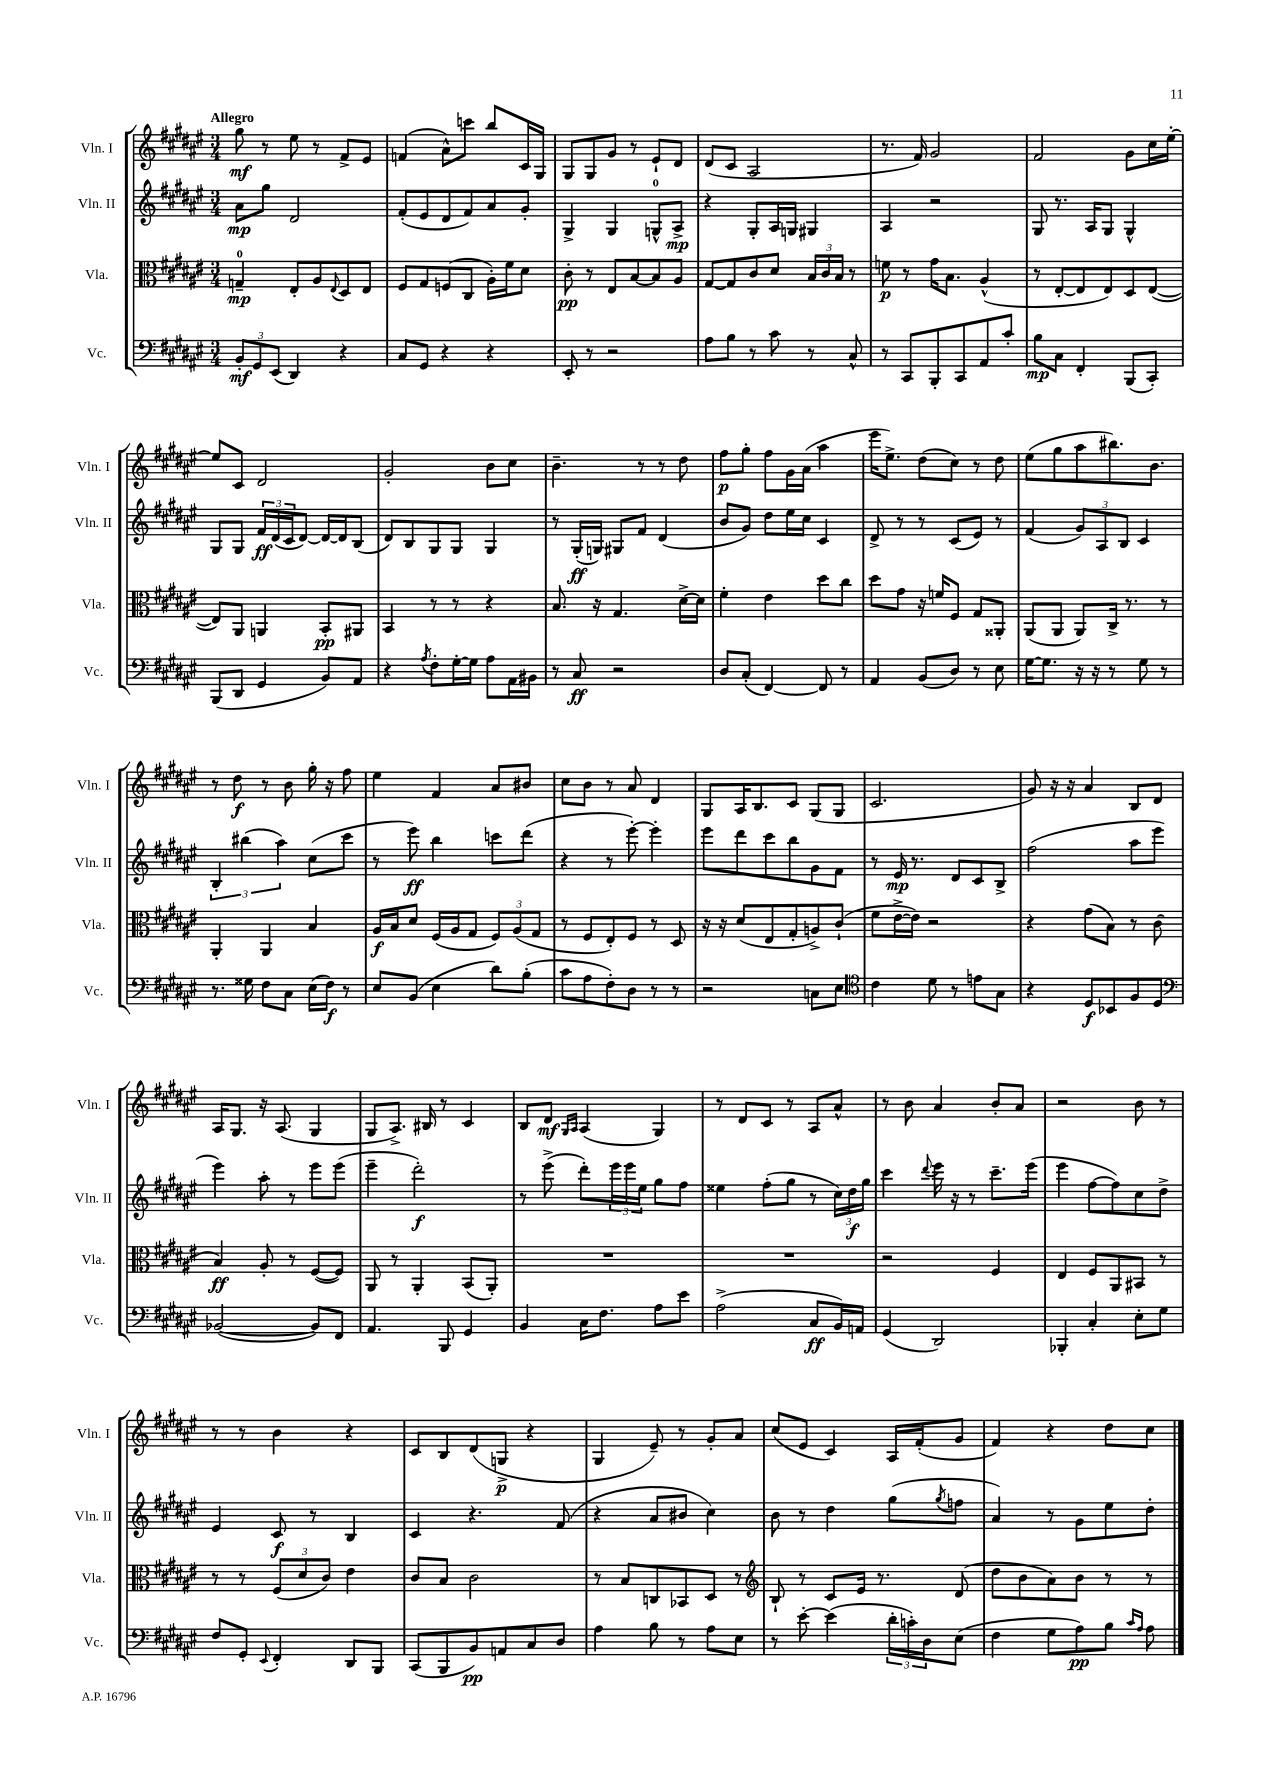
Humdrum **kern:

**kern	**dynam	**kern	**dynam	**kern	**dynam	**kern	**dynam
*part4	*part4	*part3	*part3	*part2	*part2	*part1	*part1
*staff4	*staff4	*staff3	*staff3	*staff2	*staff2	*staff1	*staff1
*I"Vc.	*	*I"Vla.	*	*I"Vln. II	*	*I"Vln. I	*
*I'Vc.	*	*I'Vla.	*	*I'Vln. II	*	*I'Vln. I	*
*clefF4	*	*clefC3	*	*clefG2	*	*clefG2	*
*k[f#c#g#d#a#e#]	*	*k[f#c#g#d#a#e#]	*	*k[f#c#g#d#a#e#]	*	*k[f#c#g#d#a#e#]	*
*M3/4	*	*M3/4	*	*M3/4	*	*M3/4	*
=1	=1	=1	=1	=1	=1	=1	=1
!	!	!	!	!	!	!LO:TX:a:B:t=Allegro	!
12BB'/L	mf	4Gn~/	mp	8a#\L	mp	8gg#\	mf
12GG#/	.	.	.	.	.	.	.
.	.	.	.	8gg#\J	.	8r	.
(12EE#/J	.	.	.	.	.	.	.
4DD#/)	.	8E#'/L	.	2d#/	.	8ee#\	.
.	.	8A#/	.	.	.	8r	.
.	.	8qqE#/	.	.	.	.	.
4r	.	8D#/	.	.	.	8f#^/L	.
.	.	8E#/J	.	.	.	8e#/J	.
=2	=2	=2	=2	=2	=2	=2	=2
8C#/L	.	8F#/L	.	(8f#'/L	.	(4fn/	.
8GG#/J	.	8G#/	.	8e#/	.	.	.
4r	.	(8Fn/	.	8d#/	.	8a#^^\L)	.
.	.	8C#/J	.	8f#/)	.	8cccn\J	.
4r	.	16A#'\LL)	.	8a#/	.	8bb/L	.
.	.	16f#\J	.	.	.	.	.
.	.	8d#\J	.	8g#'/J	.	16c#/L	.
.	.	.	.	.	.	16G#/JJ	.
=3	=3	=3	=3	=3	=3	=3	=3
8EE#'/	.	8c#'\	pp	4G#^/	.	8G#/L	.
8r	.	8r	.	.	.	8G#/	.
2r	.	8E#/L	.	4G#/	.	8g#/J	.
.	.	[8B/	.	.	.	8r	.
.	.	8B/]	.	8Gn^^/L	.	8e#`/L	.
.	.	8A#/J	.	8A#^/J	mp	8d#/J	.
=4	=4	=4	=4	=4	=4	=4	=4
8A#\L	.	[8G#/L	.	4r	.	(8d#/L	.
8B\J	.	8G#/]	.	.	.	8c#/J	.
8r	.	8c#/	.	8G#'/L	.	2A#/	.
8c#\	.	8d#/J	.	16A#/L	.	.	.
.	.	.	.	16Gn/JJ	.	.	.
8r	.	24B/LL	.	4G#X/	.	.	.
.	.	24c#/	.	.	.	.	.
.	.	24B/JJ	.	.	.	.	.
8C#^^/	.	8r	.	.	.	.	.
=5	=5	=5	=5	=5	=5	=5	=5
8r	.	8fn\	p	4A#/	.	8.r	.
8CC#/L	.	8r	.	.	.	.	.
.	.	.	.	.	.	16f#/)	.
8BBB'/	.	16g#\KL	.	2r	.	2g#/	.
.	.	8.B\J	.	.	.	.	.
8CC#/	.	.	.	.	.	.	.
8AA#/	.	(4A#^^/	.	.	.	.	.
8c#'/J	.	.	.	.	.	.	.
=6	=6	=6	=6	=6	=6	=6	=6
8B\L	mp	8r	.	8G#/	.	2f#/	.
8C#\J	.	[8E#'/L	.	8.r	.	.	.
4FF#'/	.	8E#/]	.	.	.	.	.
.	.	.	.	16A#/KL	.	.	.
.	.	8E#/)	.	8G#/J	.	.	.
(8BBB/L	.	8D#/	.	4G#^^/	.	8g#\L	.
8CC#'/J)	.	([8E#/J	.	.	.	16cc#\L	.
.	.	.	.	.	.	[16ee#'\JJ	.
!!LO:LB:g=z
=7	=7	=7	=7	=7	=7	=7	=7
(8BBB/L	.	8E#/L])	.	8G#/L	.	8ee#/L]	.
8DD#/J	.	8AA#/J	.	8G#/J	.	8c#/J	.
4GG#/	.	4AAn/	.	24f#/LL	ff	2d#/	.
.	.	.	.	(24d#/	.	.	.
.	.	.	.	24c#/J	.	.	.
.	.	.	.	[8d#/J)	.	.	.
8BB/L)	.	8BB'/L	pp	16d#/LL_	.	.	.
.	.	.	.	16d#/J]	.	.	.
8AA#/J	.	8AA#X/J	.	(8B/J	.	.	.
=8	=8	=8	=8	=8	=8	=8	=8
4r	.	4BB/	.	8d#/L)	.	2g#'/	.
.	.	.	.	8B/	.	.	.
8qA#/	.	.	.	.	.	.	.
8F#'\L	.	8r	.	8G#/	.	.	.
[16G#'\L	.	8r	.	8G#/J	.	.	.
16G#\JJ]	.	.	.	.	.	.	.
8A#\L	.	4r	.	4G#/	.	8b\L	.
16AA#\L	.	.	.	.	.	8cc#\J	.
16BB#X\JJ	.	.	.	.	.	.	.
=9	=9	=9	=9	=9	=9	=9	=9
8r	.	8.B/	.	8r	.	4.b~\	.
8C#/	ff	.	.	(16G#'/LL	ff	.	.
.	.	16r	.	16Gn/JJ)	.	.	.
2r	.	4.G#/	.	8G#X/L	.	.	.
.	.	.	.	8f#/J	.	8r	.
.	.	.	.	(4d#/	.	8r	.
.	.	[16d#^\LL	.	.	.	8dd#\	.
.	.	16d#\JJ]	.	.	.	.	.
=10	=10	=10	=10	=10	=10	=10	=10
8D#/L	.	4f#'\	.	8b/L	.	8ff#\L	p
(8C#'/J	.	.	.	8g#/J)	.	8gg#'\J	.
[4FF#/)	.	4e#\	.	8dd#\L	.	8ff#\L	.
.	.	.	.	16ee#\L	.	16g#\L	.
.	.	.	.	16cc#\JJ	.	(16a#\JJ	.
8FF#/]	.	8dd#\L	.	4c#/	.	4aa#\	.
8r	.	8cc#\J	.	.	.	.	.
=11	=11	=11	=11	=11	=11	=11	=11
4AA#/	.	8dd#\L	.	8d#^/	.	16eee#\KL	.
.	.	.	.	.	.	8.ee#^\J)	.
.	.	8g#\J	.	8r	.	.	.
(8BB/L	.	16r	.	8r	.	(8dd#\L	.
.	.	16fn/KL	.	.	.	.	.
8D#/J)	.	8F#/J	.	(8c#/L	.	8cc#\J)	.
8r	.	8G#/L	.	8e#/J)	.	8r	.
8E#\	.	8AA##X'/J	.	8r	.	8dd#\	.
=12	=12	=12	=12	=12	=12	=12	=12
[16G#\KL	.	(8AA#/L	.	(4f#/	.	(8ee#\L	.
8.G#\J]	.	.	.	.	.	.	.
.	.	8AA#/J	.	.	.	8gg#\	.
16r	.	8AA#/L)	.	12g#/L)	.	8aa#\	.
16r	.	.	.	.	.	.	.
.	.	.	.	12A#/	.	.	.
8r	.	16C#^/Jk	.	.	.	8.bb#X\)	.
.	.	.	.	12B/J	.	.	.
.	.	8.r	.	.	.	.	.
8G#\	.	.	.	4c#/	.	.	.
.	.	.	.	.	.	8.b\J	.
8r	.	8r	.	.	.	.	.
!!LO:LB:g=z
=13	=13	=13	=13	=13	=13	=13	=13
8.r	.	4AA#'/	.	6B'/	.	8r	.
.	.	.	.	.	.	8dd#\	f
.	.	.	.	(6bb#X\	.	.	.
16G##X\	.	.	.	.	.	.	.
8F#\L	.	4AA#/	.	.	.	8r	.
.	.	.	.	6aa#\)	.	.	.
8C#\J	.	.	.	.	.	8b\	.
(16E#\LL	.	4B/	.	(8cc#\L	.	16gg#'\	.
16F#\JJ)	f	.	.	.	.	16r	.
8r	.	.	.	8ccc#\J	.	8ff#\	.
=14	=14	=14	=14	=14	=14	=14	=14
8E#/L	.	16A#/LL	f	8r	.	4ee#\	.
.	.	16B/J	.	.	.	.	.
(8BB/J	.	8d#/J	.	8eee#\)	ff	.	.
4E#\	.	(16F#/LL	.	4bb\	.	4f#/	.
.	.	16A#/J	.	.	.	.	.
.	.	8G#/J	.	.	.	.	.
8d#\L)	.	12F#/L)	.	8cccn\L	.	8a#/L	.
.	.	(12A#/	.	.	.	.	.
(8B'\J	.	.	.	(8ddd#\J	.	8b#X/J	.
.	.	12G#/J	.	.	.	.	.
=15	=15	=15	=15	=15	=15	=15	=15
8c#\L	.	8r	.	4r	.	8cc#\L	.
8A#\	.	8F#/L	.	.	.	8b\J	.
8F#'\)	.	8E#'/)	.	8r	.	8r	.
8D#\J	.	8F#/J	.	[8eee#'\)	.	8a#/	.
8r	.	8r	.	4eee#'\]	.	4d#/	.
8r	.	8D#/	.	.	.	.	.
=16	=16	=16	=16	=16	=16	=16	=16
2r	.	16r	.	8eee#\L	.	8G#/L	.
.	.	16r	.	.	.	.	.
.	.	(8d#/L	.	8ddd#\	.	16A#/K	.
.	.	.	.	.	.	8.B/	.
.	.	8E#/	.	8ccc#\	.	.	.
.	.	8G#'/	.	8bb\	.	8c#/J	.
8Cn\L	.	8An^/)	.	8g#\	.	(8G#/L	.
8E#\J	.	(8c#`/J	.	8f#\J	.	8G#/J	.
=17	=17	=17	=17	=17	=17	=17	=17
*clefC4	*	*	*	*	*	*	*
4c#\	.	8f#\L	.	8r	.	2.c#/	.
.	.	[16e#^\L	.	16e#/	mp	.	.
.	.	16e#\JJ])	.	8.r	.	.	.
8d#\	.	2r	.	.	.	.	.
8r	.	.	.	8d#/L	.	.	.
8en\L	.	.	.	8c#/	.	.	.
8G#\J	.	.	.	8B^/J	.	.	.
=18	=18	=18	=18	=18	=18	=18	=18
4r	.	4r	.	(2ff#\	.	8g#/)	.
.	.	.	.	.	.	16r	.
.	.	.	.	.	.	16r	.
8D#/L	f	(8g#\L	.	.	.	4a#/	.
8BB-X/	.	8B\J)	.	.	.	.	.
8F#/	.	8r	.	8aa#\L	.	8B/L	.
8D#/J	.	(8c#\	.	8eee#\J	.	8d#/J	.
!!LO:LB:g=z
=19	=19	=19	=19	=19	=19	=19	=19
*clefF4	*	*	*	*	*	*	*
([2BB-X/	.	4B/)	ff	4eee#\)	.	16A#/KL	.
.	.	.	.	.	.	8.G#/J	.
.	.	8A#'/	.	8aa#'\	.	16r	.
.	.	.	.	.	.	(8.A#/	.
.	.	8r	.	8r	.	.	.
8BB-/L])	.	([8F#/L	.	8eee#\L	.	4G#/	.
8FF#/J	.	8F#/J])	.	(8eee#\J	.	.	.
=20	=20	=20	=20	=20	=20	=20	=20
4.AA#/	.	8AA#/	.	4eee#~\	.	8G#/L	.
.	.	8r	.	.	.	8.A#^/J)	.
.	.	4AA#'/	.	2ddd#'\)	f	.	.
.	.	.	.	.	.	16B#X/	.
8BBB/	.	.	.	.	.	8r	.
4GG#/	.	(8BB/L	.	.	.	4c#/	.
.	.	8AA#'/J)	.	.	.	.	.
=21	=21	=21	=21	=21	=21	=21	=21
4BB/	.	2.r	.	8r	.	8B/L	.
.	.	.	.	(8eee#^\	.	8d#/J	mf
.	.	.	.	.	.	16qqG#/LL	.
.	.	.	.	.	.	16qqA#/JJ	.
16C#\KL	.	.	.	8ddd#'\L)	.	(4A#/	.
8.F#\J	.	.	.	.	.	.	.
.	.	.	.	24eee#\L	.	.	.
.	.	.	.	24eee#\	.	.	.
.	.	.	.	24ee#\JJ	.	.	.
8A#\L	.	.	.	8gg#\L	.	4G#/)	.
8e#\J	.	.	.	8ff#\J	.	.	.
=22	=22	=22	=22	=22	=22	=22	=22
(2A#^\	.	2.r	.	4ee##X\	.	8r	.
.	.	.	.	.	.	8d#/L	.
.	.	.	.	(8ff#'\L	.	8c#/J	.
.	.	.	.	8gg#\J	.	8r	.
8C#/L	ff	.	.	8r	.	8A#/L	.
16BB/L)	.	.	.	24cc#\LL)	.	8a#^^/J	.
.	.	.	.	24dd#\	f	.	.
16AAn/JJ	.	.	.	.	.	.	.
.	.	.	.	24gg#\JJ	.	.	.
=23	=23	=23	=23	=23	=23	=23	=23
(4GG#/	.	2r	.	4ccc#\	.	8r	.
.	.	.	.	.	.	8b\	.
.	.	.	.	8qqddd#/	.	.	.
2DD#/)	.	.	.	16eee#\	.	4a#/	.
.	.	.	.	16r	.	.	.
.	.	.	.	8r	.	.	.
.	.	4F#/	.	8.ccc#~\L	.	8b'/L	.
.	.	.	.	.	.	8a#/J	.
.	.	.	.	(16eee#\Jk	.	.	.
=24	=24	=24	=24	=24	=24	=24	=24
4BBB-X'/	.	4E#/	.	4eee#\	.	2r	.
4C#'/	.	8F#/L	.	[8ff#\L	.	.	.
.	.	8AA#/	.	8ff#\])	.	.	.
8E#'\L	.	8BB#X/J	.	8cc#\	.	8b\	.
8G#\J	.	8r	.	8dd#^\J	.	8r	.
!!LO:LB:g=z
=25	=25	=25	=25	=25	=25	=25	=25
8F#/L	.	8r	.	4e#/	.	8r	.
8GG#'/J	.	8r	.	.	.	8r	.
8qqEE#/	.	.	.	.	.	.	.
4FF#'/	.	(12F#/L	.	8c#/	f	4b\	.
.	.	12d#/	.	.	.	.	.
.	.	.	.	8r	.	.	.
.	.	12c#/J)	.	.	.	.	.
8DD#/L	.	4e#\	.	4B/	.	4r	.
8BBB/J	.	.	.	.	.	.	.
=26	=26	=26	=26	=26	=26	=26	=26
(8CC#/L	.	8c#/L	.	4c#/	.	8c#/L	.
8BBB/	.	8B/J	.	.	.	8B/	.
8BB/)	pp	2c#\	.	4.r	.	(8d#/	.
8AAn/	.	.	.	.	.	8Gn^/J	p
8C#/	.	.	.	.	.	4r	.
8D#/J	.	.	.	(8f#/	.	.	.
=27	=27	=27	=27	=27	=27	=27	=27
4A#\	.	8r	.	4r	.	4G#/	.
.	.	8B/L	.	.	.	.	.
8B\	.	8Cn/	.	8a#/L	.	8e#~/)	.
8r	.	8BB-X/	.	8b#X/J	.	8r	.
8A#\L	.	8D#/J	.	4cc#\)	.	8g#'/L	.
8E#\J	.	8r	.	.	.	8a#/J	.
=28	=28	=28	=28	=28	=28	=28	=28
*	*	*clefG2	*	*	*	*	*
8r	.	8B`/	.	8b\	.	(8cc#/L	.
[8e#'\	.	8r	.	8r	.	8e#/J	.
(4e#\]	.	8c#/L	.	4dd#\	.	4c#/)	.
.	.	16e#/Jk	.	.	.	.	.
.	.	8.r	.	.	.	.	.
24d#'\LL	.	.	.	(8gg#\L	.	16A#/LL	.
24cn'\)	.	.	.	.	.	.	.
.	.	.	.	.	.	(16f#'/J	.
24D#\J	.	.	.	.	.	.	.
.	.	.	.	8qgg#/	.	.	.
(8E#\J	.	(8d#/	.	8ffn\J	.	8g#/J	.
=29	=29	=29	=29	=29	=29	=29	=29
4F#\	.	8dd#\L	.	4a#/)	.	4f#/)	.
.	.	8b\	.	.	.	.	.
8G#\L	.	8a#\)	.	8r	.	4r	.
8A#\)	pp	8b\J	.	8g#\L	.	.	.
8B\J	.	8r	.	8ee#\	.	8dd#\L	.
16qqc#/LL	.	.	.	.	.	.	.
16qqA#/JJ	.	.	.	.	.	.	.
8A#\	.	8r	.	8dd#'\J	.	8cc#\J	.
==	==	==	==	==	==	==	==
*-	*-	*-	*-	*-	*-	*-	*-
